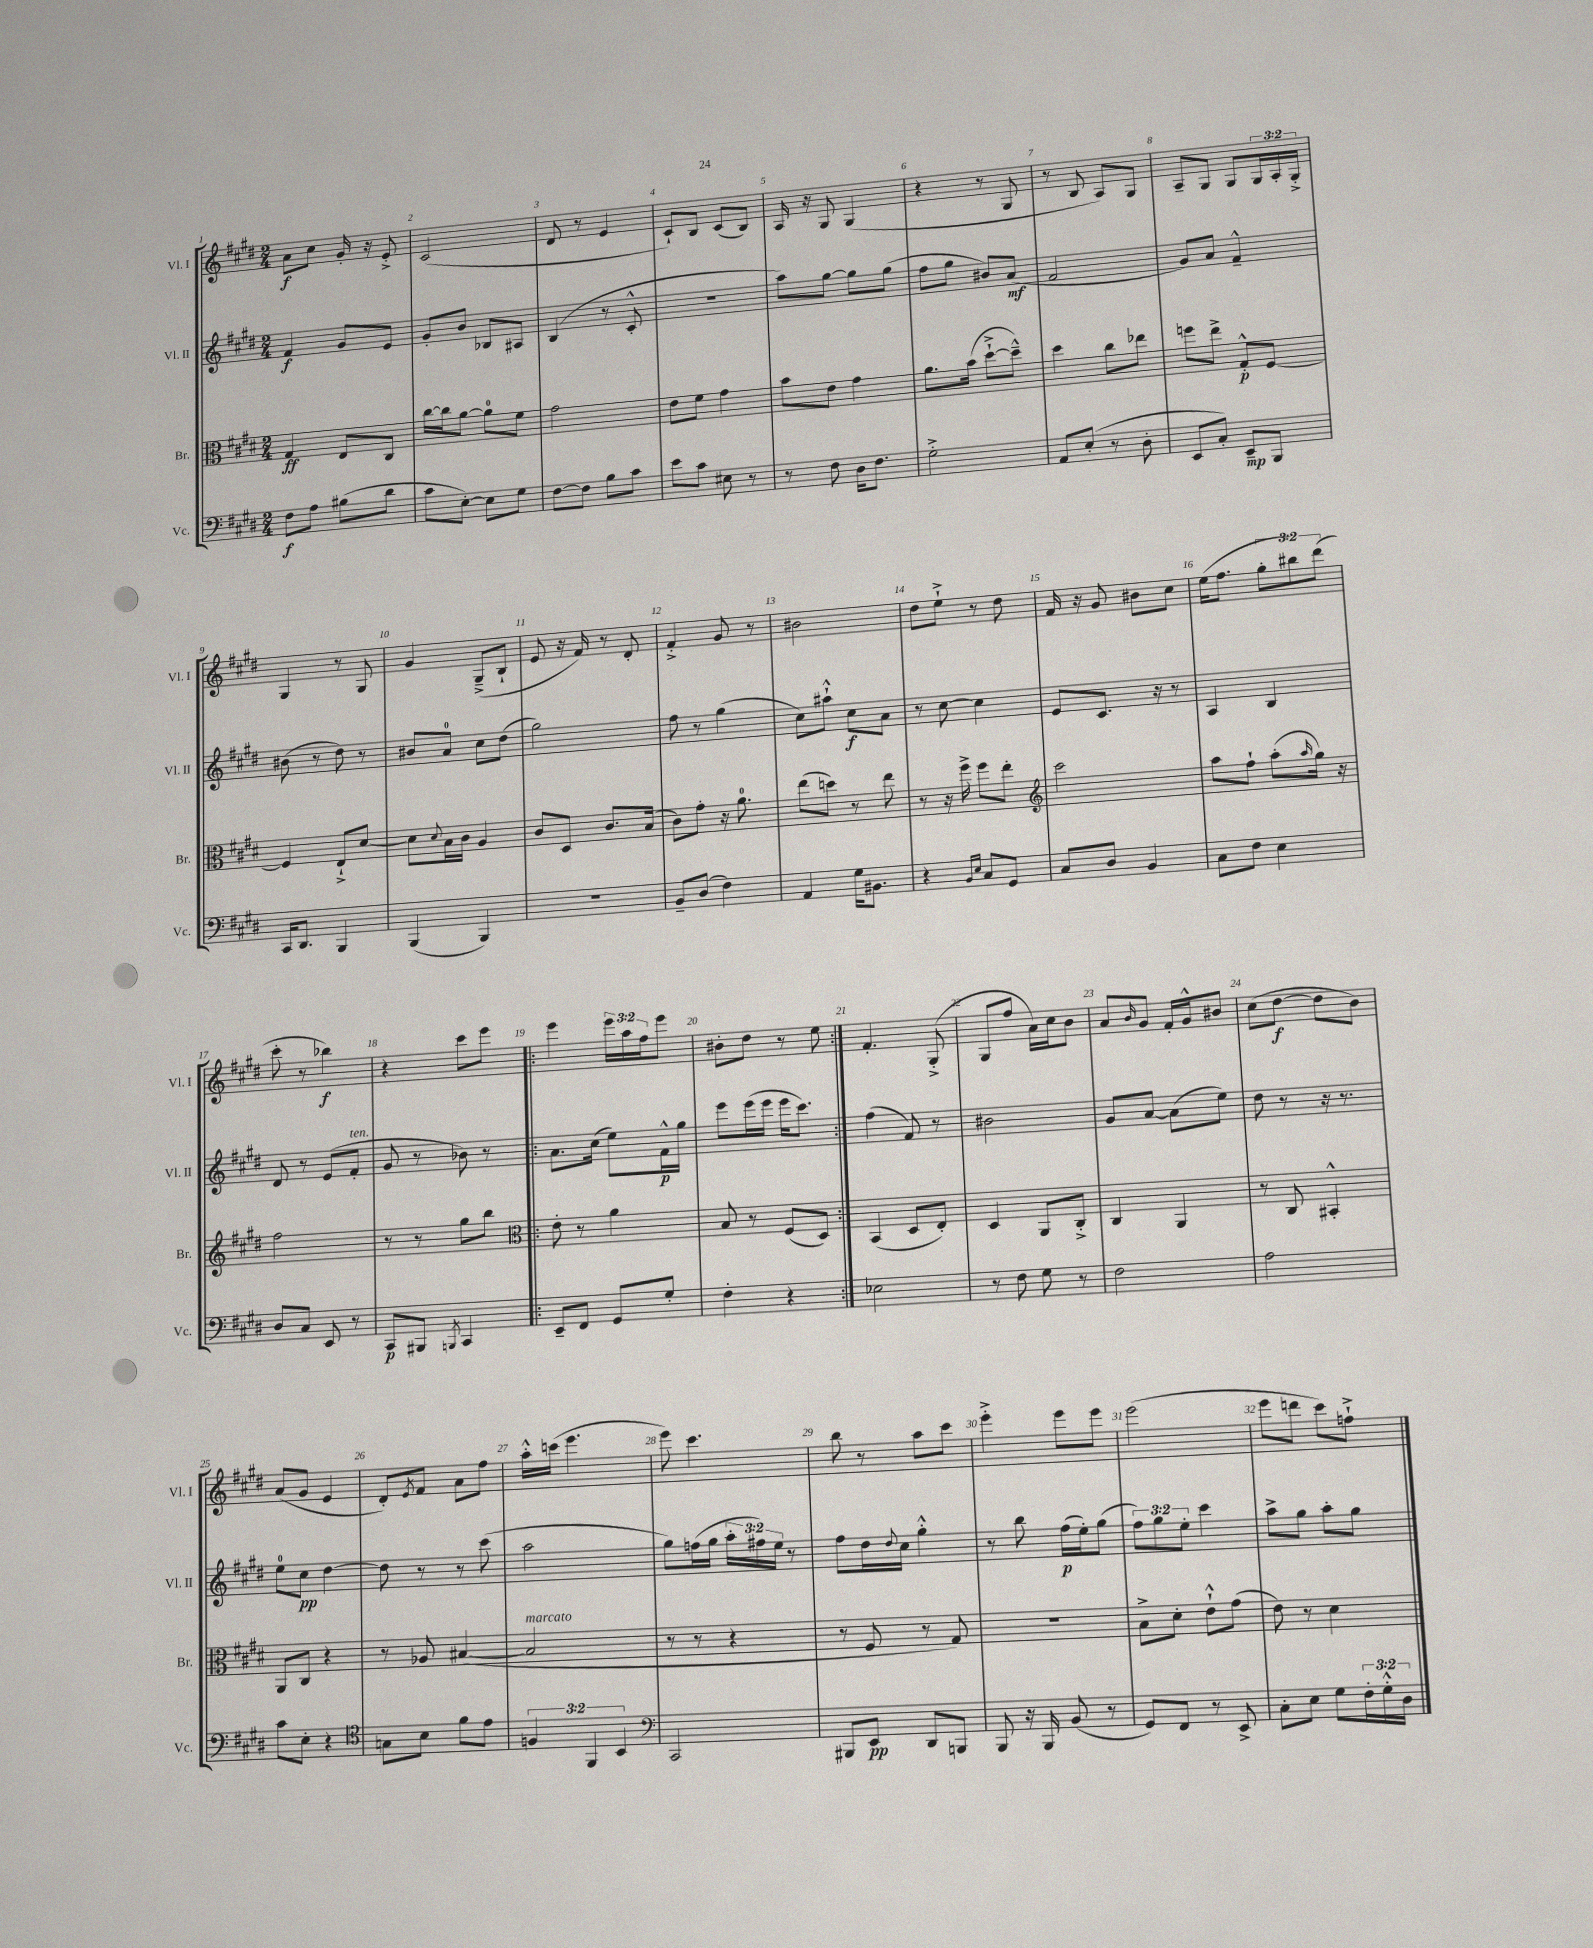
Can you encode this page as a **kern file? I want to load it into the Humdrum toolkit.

**kern	**dynam	**kern	**dynam	**kern	**dynam	**kern	**dynam
*part4	*part4	*part3	*part3	*part2	*part2	*part1	*part1
*staff4	*staff4	*staff3	*staff3	*staff2	*staff2	*staff1	*staff1
*I"Vc.	*	*I"Br.	*	*I"Vl. II	*	*I"Vl. I	*
*I'Vc.	*	*I'Br.	*	*I'Vl. II	*	*I'Vl. I	*
*clefF4	*	*clefC3	*	*clefG2	*	*clefG2	*
*k[f#c#g#d#]	*	*k[f#c#g#d#]	*	*k[f#c#g#d#]	*	*k[f#c#g#d#]	*
*M2/4	*	*M2/4	*	*M2/4	*	*M2/4	*
=1	=1	=1	=1	=1	=1	=1	=1
8F#\L	f	4G#/	ff	4f#/	f	8a\L	f
8A\J	.	.	.	.	.	8cc#\J	.
(8B#X\L	.	8E/L	.	8g#/L	.	16g#'/	.
.	.	.	.	.	.	16r	.
8d#\J	.	8C#/J	.	8e/J	.	8e'^/	.
=2	=2	=2	=2	=2	=2	=2	=2
8c#\L	.	[16cc#\LL	.	8g#'/L	.	(2c#/	.
.	.	16cc#\J]	.	.	.	.	.
[8E'\J)	.	[8a\J	.	8b/J	.	.	.
8E\L]	.	8a\L]	.	8B-X/L	.	.	.
8G#\J	.	8f#\J	.	8A#X/J	.	.	.
=3	=3	=3	=3	=3	=3	=3	=3
[8F#\L	.	2g#\	.	(4B/	.	8d#/	.
8F#\J]	.	.	.	.	.	8r	.
8B\L	.	.	.	8r	.	4e/	.
8c#\J	.	.	.	8c#'^^/	.	.	.
=4	=4	=4	=4	=4	=4	=4	=4
8e\L	.	8e\L	.	2r	.	8c#`/L)	.
8c#\J	.	8f#\J	.	.	.	8B/J	.
8E#X\	.	4g#\	.	.	.	(8c#/L	.
8r	.	.	.	.	.	8B/J)	.
=5	=5	=5	=5	=5	=5	=5	=5
8r	.	8b\L	.	8aa\L)	.	16A/	.
.	.	.	.	.	.	16r	.
8F#\	.	8e\J	.	[8gg#\J	.	8G#/	.
16D#\KL	.	4g#\	.	8gg#\L]	.	(4G#/	.
8.F#\J	.	.	.	.	.	.	.
.	.	.	.	(8gg#\J	.	.	.
=6	=6	=6	=6	=6	=6	=6	=6
2G#'^\	.	8.a\L	.	8ff#\L	.	4r	.
.	.	.	.	8gg#\J	.	.	.
.	.	(16b\Jk	.	.	.	.	.
.	.	[8dd#`^\L	.	8b#X/L)	.	8r	.
.	.	8dd#~^^\J])	.	(8a/J	mf	8G#/	.
=7	=7	=7	=7	=7	=7	=7	=7
8AA/L	.	4dd#\	.	2f#/	.	8r	.
(8E'/J	.	.	.	.	.	8B/	.
8r	.	8cc#\L	.	.	.	8A/L)	.
8D#'\	.	8ee-X\J	.	.	.	8G#/J	.
=8	=8	=8	=8	=8	=8	=8	=8
8EE/L	.	8ffn\L	.	8g#/L)	.	8A~/L	.
8C#'/J)	.	8ee^\J	.	8a/J	.	8G#/J	.
8EE~/L	mp	8G#'^^/L	p	4f#~^^/	.	8G#/L	.
8BBB/J	.	[8F#/J	.	.	.	24G#/L	.
.	.	.	.	.	.	24A'/	.
.	.	.	.	.	.	24G#'^/JJ	.
!!LO:LB:g=z
=9	=9	=9	=9	=9	=9	=9	=9
16CC#/KL	.	4F#/]	.	(8b#X\	.	4G#/	.
8.DD#/J	.	.	.	.	.	.	.
.	.	.	.	8r	.	.	.
4BBB/	.	8E`^/L	.	8dd#\)	.	8r	.
.	.	[8d#/J	.	8r	.	8G#/	.
=10	=10	=10	=10	=10	=10	=10	=10
(4BBB/	.	8d#\L]	.	8b#X/L	.	4g#/	.
.	.	8qqd#/	.	.	.	.	.
.	.	16B\L	.	8a/J	.	.	.
.	.	16c#\JJ	.	.	.	.	.
4BBB/)	.	4A/	.	8cc#\L	.	(8G#~^/L	.
.	.	.	.	(8dd#\J	.	8B`/J	.
=11	=11	=11	=11	=11	=11	=11	=11
2r	.	8c#/L	.	2gg#\)	.	8e/	.
.	.	8D#/J	.	.	.	16r	.
.	.	.	.	.	.	16f#/)	.
.	.	8.c#/L	.	.	.	8r	.
.	.	.	.	.	.	8d#'/	.
.	.	(16B/Jk	.	.	.	.	.
=12	=12	=12	=12	=12	=12	=12	=12
8BB~/L	.	8c#\L)	.	8ff#\	.	4f#'^/	.
(8D#/J	.	8g#'\J	.	8r	.	.	.
4F#\)	.	16r	.	(4gg#\	.	8g#/	.
.	.	8.a\	.	.	.	.	.
.	.	.	.	.	.	8r	.
=13	=13	=13	=13	=13	=13	=13	=13
4AA/	.	(8ee\L	.	8cc#\L)	.	2b#X\	.
.	.	8ddn\J)	.	8aa#X`^^\J	.	.	.
16G#\KL	.	8r	.	8cc#\L	f	.	.
8.BB#X\J	.	.	.	.	.	.	.
.	.	8ee\	.	8a\J	.	.	.
=14	=14	=14	=14	=14	=14	=14	=14
4r	.	8r	.	8r	.	8dd#\L	.
.	.	16r	.	[8cc#\	.	8ee`^\J	.
.	.	16ff#^\	.	.	.	.	.
16qqBB/LL	.	.	.	.	.	.	.
16qqE/JJ	.	.	.	.	.	.	.
8C#/L	.	8ff#\L	.	4cc#\]	.	8r	.
8GG#/J	.	8ee'\J	.	.	.	8dd#\	.
=15	=15	=15	=15	=15	=15	=15	=15
*	*	*clefG2	*	*	*	*	*
8C#/L	.	2ccc#\	.	8e/L	.	16f#/	.
.	.	.	.	.	.	16r	.
8D#/J	.	.	.	8.c#/J	.	8g#/	.
4BB/	.	.	.	.	.	8b#X\L	.
.	.	.	.	16r	.	.	.
.	.	.	.	8r	.	8cc#\J	.
=16	=16	=16	=16	=16	=16	=16	=16
8C#\L	.	8aa\L	.	4A/	.	(16ee\KL	.
.	.	.	.	.	.	8.ff#\J	.
8F#\J	.	8ff#`\J	.	.	.	.	.
4E\	.	(8aa'\L	.	4B/	.	12gg#'\L	.
.	.	.	.	.	.	12bb#X\)	.
.	.	16qqaa/	.	.	.	.	.
.	.	16gg#\Jk)	.	.	.	.	.
.	.	.	.	.	.	(12ddd#\J	.
.	.	16r	.	.	.	.	.
!!LO:LB:g=z
=17	=17	=17	=17	=17	=17	=17	=17
8D#/L	.	2ff#\	.	8d#/	.	8ccc#'\	.
8C#/J	.	.	.	8r	.	8r	.
8EE/	.	.	.	(8e/L	.	4bb-X\)	f
!	!	!	!	!LO:TX:a:i:t=ten.	!	!	!
8r	.	.	.	8f#'/J	.	.	.
=18	=18	=18	=18	=18	=18	=18	=18
8CC#/L	p	8r	.	8g#/	.	4r	.
8BBB#X/J	.	8r	.	8r	.	.	.
8qBBBn/	.	.	.	.	.	.	.
4CC#/	.	8gg#\L	.	8b-X\)	.	8ccc#\L	.
.	.	8bb\J	.	8r	.	8eee\J	.
=19!|:	=19!|:	=19!|:	=19!|:	=19!|:	=19!|:	=19!|:	=19!|:
*	*	*clefC3	*	*	*	*	*
8EE~/L	.	8e'\	.	8.a\L	.	4eee\	.
8FF#/J	.	8r	.	.	.	.	.
.	.	.	.	(16cc#\Jk	.	.	.
8GG#/L	.	4a\	.	8ee\L)	.	24eee\LL	.
.	.	.	.	.	.	24aa\	.
.	.	.	.	.	.	24ff#\J	.
8G#'/J	.	.	.	16f#^^\L	p	8eee\J	.
.	.	.	.	16gg#\JJ	.	.	.
=20	=20	=20	=20	=20	=20	=20	=20
4F#'\	.	8B/	.	8eee\L	.	8b#X'\L	.
.	.	8r	.	(16eee\L	.	8dd#\J	.
.	.	.	.	16eee\JJ	.	.	.
4r	.	(8F#/L	.	16eee\KL	.	8r	.
.	.	.	.	8.ccc#\J)	.	.	.
.	.	8D#/J)	.	.	.	8ee\	.
=21:|!	=21:|!	=21:|!	=21:|!	=21:|!	=21:|!	=21:|!	=21:|!
2E-X\	.	(4BB/	.	(4ff#\	.	4.f#'/	.
.	.	8D#/L	.	8f#/)	.	.	.
.	.	8E'/J)	.	8r	.	(8G#'^/	.
=22	=22	=22	=22	=22	=22	=22	=22
8r	.	4D#/	.	2b#X\	.	8G#/L	.
8F#\	.	.	.	.	.	8ff#/J	.
8G#\	.	8AA/L	.	.	.	16a\LL)	.
.	.	.	.	.	.	16cc#\J	.
8r	.	8C#'^/J	.	.	.	8b\J	.
=23	=23	=23	=23	=23	=23	=23	=23
2F#\	.	4C#/	.	8g#/L	.	8a/L	.
.	.	.	.	.	.	16qqb/	.
.	.	.	.	[8a/J	.	8g#/J	.
.	.	4AA/	.	(8a\L]	.	16f#'/LL	.
.	.	.	.	.	.	16g#^^/J	.
.	.	.	.	8ee\J)	.	8b#X/J	.
=24	=24	=24	=24	=24	=24	=24	=24
2A\	.	8r	.	8dd#\	.	(8cc#\L	.
.	.	8C#/	.	8r	.	[8dd#\J	f
.	.	4BB#X'^^/	.	16r	.	8dd#\L]	.
.	.	.	.	8.r	.	.	.
.	.	.	.	.	.	8b\J)	.
!!LO:LB:g=z
=25	=25	=25	=25	=25	=25	=25	=25
8c#\L	.	8AA/L	.	8ee\L	.	(8a/L	.
8E'\J	.	8C#/J	.	8cc#\J	pp	8g#/J	.
4r	.	4r	.	[4dd#\	.	4e/	.
=26	=26	=26	=26	=26	=26	=26	=26
*clefC4	*	*	*	*	*	*	*
8Gn\L	.	8r	.	8dd#\]	.	8d#'/L)	.
.	.	.	.	.	.	8qe/	.
8B\J	.	8A-X/	.	8r	.	8f#/J	.
8f#\L	.	([4B#X/	.	8r	.	8a\L	.
8e\J	.	.	.	(8ccc#\	.	8ff#\J	.
=27	=27	=27	=27	=27	=27	=27	=27
!	!	!LO:TX:a:i:t=marcato	!	!	!	!	!
6Fn/	.	2B#/]	.	2aa\	.	16aa'^^\LL	.
.	.	.	.	.	.	(16cccn\JJ	.
.	.	.	.	.	.	4.eee\	.
6FF#/	.	.	.	.	.	.	.
6BB/	.	.	.	.	.	.	.
=28	=28	=28	=28	=28	=28	=28	=28
*clefF4	*	*	*	*	*	*	*
2CC#/	.	8r	.	8gg#\L)	.	8eee\)	.
.	.	8r	.	(16ffn\L	.	4.ccc#\	.
.	.	.	.	16gg#\JJ	.	.	.
.	.	4r	.	24aa'\LL	.	.	.
.	.	.	.	24ff#X\)	.	.	.
.	.	.	.	24ee\JJ	.	.	.
.	.	.	.	8r	.	.	.
=29	=29	=29	=29	=29	=29	=29	=29
8BBB#X/L	.	8r	.	8ff#\L	.	8bb\	.
8EE/J	pp	8F#/	.	16dd#\L	.	8r	.
.	.	.	.	8qqdd#/	.	.	.
.	.	.	.	16cc#\JJ	.	.	.
8DD#/L	.	8r	.	4gg#'^^\	.	8aa\L	.
8BBBn/J	.	8G#/)	.	.	.	8ccc#\J	.
=30	=30	=30	=30	=30	=30	=30	=30
8BBB/	.	2r	.	8r	.	4eee'^\	.
16r	.	.	.	8bb\	.	.	.
16BBB/	.	.	.	.	.	.	.
(8BB/	.	.	.	(16ff#\LL	p	8eee\L	.
.	.	.	.	16ee'\J)	.	.	.
8r	.	.	.	(8gg#\J	.	8eee\J	.
=31	=31	=31	=31	=31	=31	=31	=31
8GG#/L)	.	8B^\L	.	12ff#\L)	.	(2eee\	.
.	.	.	.	12gg#\	.	.	.
8FF#/J	.	8d#'\J	.	.	.	.	.
.	.	.	.	12ee'\J	.	.	.
8r	.	8e`^^\L	.	4ccc#\	.	.	.
8EE^/	.	(8g#\J	.	.	.	.	.
=32	=32	=32	=32	=32	=32	=32	=32
8C#'\L	.	8e\)	.	8aa^\L	.	8eee\L	.
8E\J	.	8r	.	8gg#\J	.	8dddn\J	.
8G#\L	.	4d#\	.	8aa'\L	.	8ccc#\L)	.
24F#'\L	.	.	.	8gg#\J	.	8ffn`^\J	.
24G#'^^\	.	.	.	.	.	.	.
24D#\JJ	.	.	.	.	.	.	.
==	==	==	==	==	==	==	==
*-	*-	*-	*-	*-	*-	*-	*-
